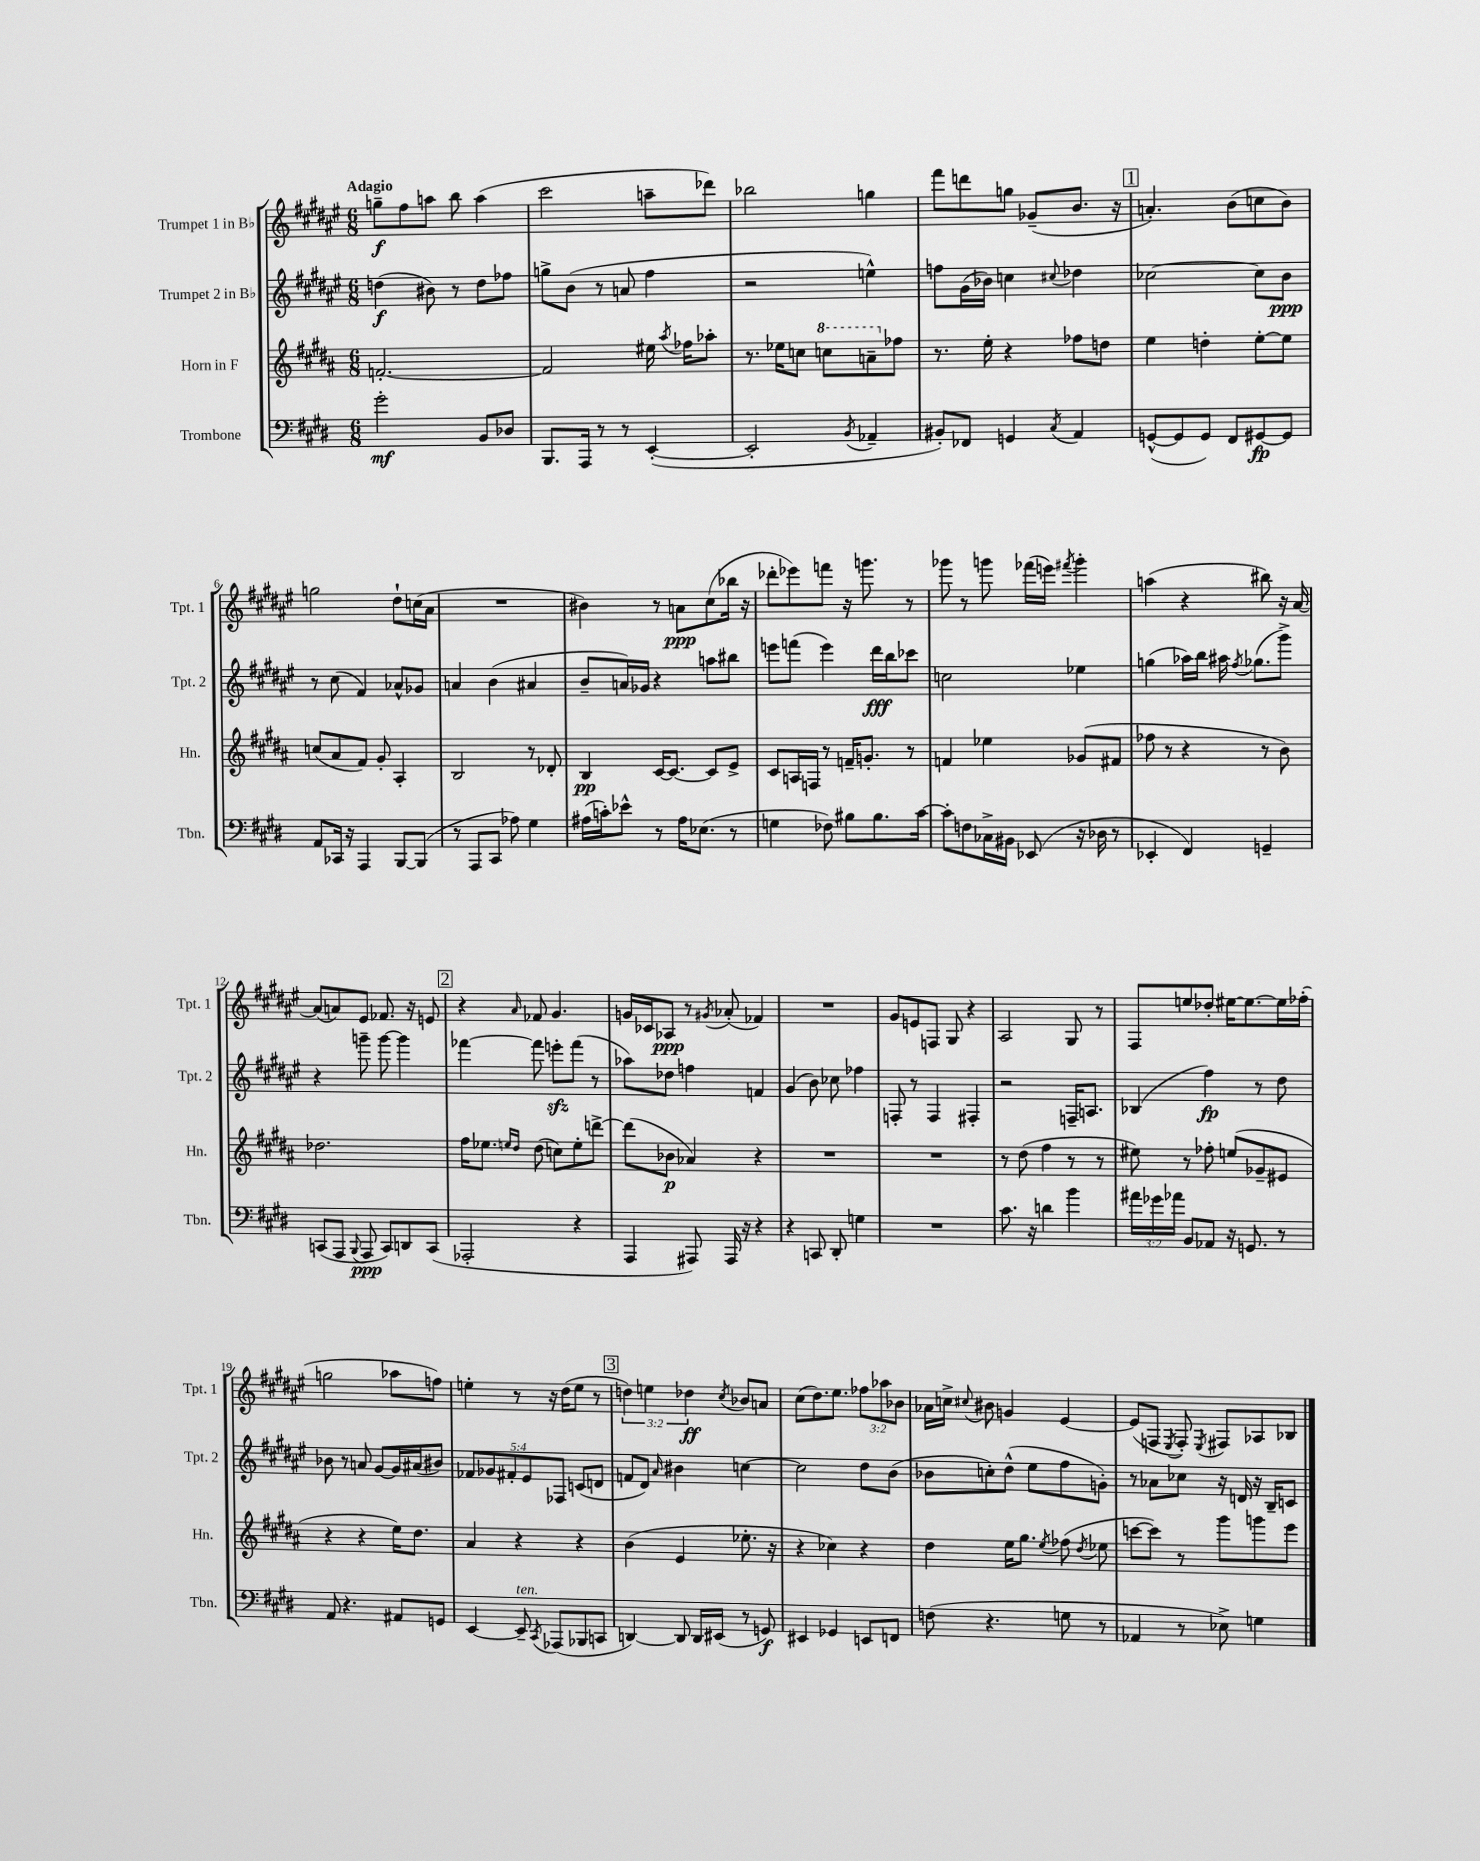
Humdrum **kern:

**kern	**dynam	**kern	**dynam	**kern	**dynam	**kern	**dynam
*part4	*part4	*part3	*part3	*part2	*part2	*part1	*part1
*staff4	*staff4	*staff3	*staff3	*staff2	*staff2	*staff1	*staff1
*I"Trombone	*	*I"Horn in F	*	*I"Trumpet 2 in B♭	*	*I"Trumpet 1 in B♭	*
*I'Tbn.	*	*I'Hn.	*	*I'Tpt. 2	*	*I'Tpt. 1	*
*clefF4	*	*clefG2	*	*clefG2	*	*clefG2	*
*k[f#c#g#d#]	*	*k[f#c#g#d#a#]	*	*k[f#c#g#d#a#e#]	*	*k[f#c#g#d#a#e#]	*
*M6/8	*	*M6/8	*	*M6/8	*	*M6/8	*
=1	=1	=1	=1	=1	=1	=1	=1
!	!	!	!	!	!	!LO:TX:a:B:t=Adagio	!
2g#'\	mf	[2.fn'/	.	(4ddn\	f	8ggn~\L	f
.	.	.	.	.	.	8ff#\	.
.	.	.	.	8b#X\)	.	8aan\J	.
.	.	.	.	8r	.	8bb\	.
8BB/L	.	.	.	8dd\L	.	(4aa\	.
8D-X/J	.	.	.	8ff-X\J	.	.	.
=2	=2	=2	=2	=2	=2	=2	=2
8.BBB/L	.	2f/]	.	8ggn^\L	.	2ccc#\	.
.	.	.	.	(8b\J	.	.	.
16AAA/Jk	.	.	.	.	.	.	.
8r	.	.	.	8r	.	.	.
8r	.	.	.	8an/	.	.	.
([4EE'/	.	16ee#X\	.	4ff#\	.	8aan~\L	.
.	.	8qaa#/	.	.	.	.	.
.	.	16ff-X\KL	.	.	.	.	.
.	.	8aa-X'\J	.	.	.	8ddd-X\J)	.
=3	=3	=3	=3	=3	=3	=3	=3
2EE'/]	.	8.r	.	2r	.	2bb-X\	.
.	.	16ee-X\KL	.	.	.	.	.
.	.	8ccn\J	.	.	.	.	.
*	*	*8va	*	*	*	*	*
.	.	8cccn\L	.	.	.	.	.
8qBB/	.	.	.	.	.	.	.
4AA-X~/	.	8aan~\	.	4een^^\)	.	4ggn\	.
*	*	*X8va	*	*	*	*	*
.	.	8ff-X\J	.	.	.	.	.
=4	=4	=4	=4	=4	=4	=4	=4
8BB#X'/L)	.	8.r	.	8ffn\L	.	8fff#\L	.
8FF-X/J	.	.	.	(16g#\L	.	8dddn\	.
.	.	16ee'\	.	16b-X\JJ)	.	.	.
4GGn/	.	4r	.	4ccn\	.	8ggn\J	.
.	.	.	.	.	.	(8g-X~/L	.
8qC#/	.	.	.	8qqcc#X/	.	.	.
4AA/	.	8ff-X\L	.	4dd-X\	.	8.b/J	.
.	.	8ddn\J	.	.	.	.	.
.	.	.	.	.	.	16r	.
!!LO:REH:place=s1:t=1
=5	=5	=5	=5	=5	=5	=5	=5
([8GGn^^/L	.	4ee\	.	[2cc-X\	.	4.an'/)	.
8GG/]	.	.	.	.	.	.	.
8GG/J)	.	4ddn'\	.	.	.	.	.
8FF#/L	.	.	.	.	.	(8b\L	.
[8GG#X/	fp	[8ee'\L	.	8cc-\L]	.	8ccn\	.
8GG#/J]	.	8ee\J]	.	8b\J	ppp	8b\J)	.
!!LO:LB:g=z
=6	=6	=6	=6	=6	=6	=6	=6
8AA/L	.	(8ccn/L	.	8r	.	2ggn\	.
16CC-X/Jk	.	8a#/	.	(8cc#\	.	.	.
16r	.	.	.	.	.	.	.
4AAA/	.	8f#/J)	.	4f#/)	.	.	.
.	.	8g#'/	.	.	.	.	.
[8BBB/L	.	4A#'/	.	8a-X^^/L	.	8dd#`\L	.
(8BBB/J]	.	.	.	8g-X/J	.	(16ccn\L	.
.	.	.	.	.	.	16a#\JJ	.
=7	=7	=7	=7	=7	=7	=7	=7
8r	.	2B/	.	4an/	.	2.r	.
8AAA/L	.	.	.	.	.	.	.
8CC#/J	.	.	.	(4b\	.	.	.
8A-X\)	.	.	.	.	.	.	.
4G#\	.	8r	.	4a#X/	.	.	.
.	.	8d-X'/	.	.	.	.	.
=8	=8	=8	=8	=8	=8	=8	=8
(16A#X\LL	.	4B/	pp	8b~/L	.	4b#X\)	.
16cn'\J)	.	.	.	.	.	.	.
8e-X^^\J	.	.	.	16an/L)	.	.	.
.	.	.	.	16g-X/JJ	.	.	.
8r	.	[16c#/KL	.	4r	.	8r	.
.	.	8.c#/J_	.	.	.	.	.
16A#\KL	.	.	.	.	.	8an\L	ppp
(8.E-X\J	.	.	.	.	.	.	.
.	.	8c#/L]	.	8aan\L	.	(8cc#\	.
8r	.	8e^/J	.	8bb#X\J	.	16bb-X\Jk	.
.	.	.	.	.	.	16r	.
=9	=9	=9	=9	=9	=9	=9	=9
4Gn\	.	8c#/L	.	8eeen\L	.	8ddd-X'\L	.
.	.	16An/L	.	(8fffn\J	.	8eee-X\)	.
.	.	16Fn/JJ	.	.	.	.	.
8F-X\)	.	8r	.	4eee\)	.	8fffn\J	.
8B#X\L	.	16fn~/KL	.	.	.	16r	.
.	.	8.gn'/J	.	.	.	8.gggn\	.
8.B#\	.	.	.	16ddd#\LL	fff	.	.
.	.	.	.	16bb\J	.	.	.
.	.	8r	.	8ccc-X\J	.	8r	.
[16c#\Jk	.	.	.	.	.	.	.
=10	=10	=10	=10	=10	=10	=10	=10
8c#'\L]	.	4fn/	.	2ccn\	.	8ggg-X\	.
8Fn\	.	.	.	.	.	8r	.
16C-X^\L	.	4ee-X\	.	.	.	8gggn\	.
16BB#X\JJ	.	.	.	.	.	.	.
(8EE-X/	.	.	.	.	.	(16fff-X\LL	.
.	.	.	.	.	.	16eeen\JJ)	.
.	.	.	.	.	.	8qfff#X/	.
16r	.	(8g-X/L	.	4ee-X\	.	4ggg'\	.
16D-X\	.	.	.	.	.	.	.
8r	.	8f#X/J	.	.	.	.	.
=11	=11	=11	=11	=11	=11	=11	=11
4EE-X'/	.	8ff-X\	.	(4ggn\	.	(4aan\	.
.	.	8r	.	.	.	.	.
4FF#/)	.	4r	.	16aa-X\LL)	.	4r	.
.	.	.	.	16bb\JJ	.	.	.
.	.	.	.	16aa#X\	.	.	.
.	.	.	.	8qff#/	.	.	.
.	.	.	.	(8.gg-X\L	.	.	.
4GGn~/	.	8r	.	.	.	8bb#X\)	.
.	.	8b\)	.	8ggg#^\J)	.	16r	.
.	.	.	.	.	.	[16a#/	.
!!LO:LB:g=z
=12	=12	=12	=12	=12	=12	=12	=12
(8CCn/L	.	2.dd-X\	.	4r	.	(8a#/L]	.
8AAA/J	.	.	.	.	.	8an/)	.
8qqBBB/	.	.	.	.	.	.	.
8AAA/	ppp	.	.	8gggn~\	.	8e#/J	.
8CC/L)	.	.	.	[8ggg\	.	8.f-X/	.
8DDn/	.	.	.	4ggg\]	.	.	.
.	.	.	.	.	.	16r	.
(8CC/J	.	.	.	.	.	8en/	.
!!LO:REH:place=s1:t=2
=13	=13	=13	=13	=13	=13	=13	=13
2AAA-X'/	.	16ff#\KL	.	[4fff-X\	.	4r	.
.	.	8.ee-X\J	.	.	.	.	.
.	.	16qqeen/LL	.	.	.	.	.
.	.	16qqdd#/JJ	.	.	.	16qqa#/	.
.	.	(8dd#\	.	8fff-\]	.	8f-X/	.
.	.	8ccn\L)	.	8eeenzz'\L	.	4.g#/	.
4r	.	8ee'\	.	(8fff-\J	.	.	.
.	.	[8dddn^\J	.	8r	.	.	.
=14	=14	=14	=14	=14	=14	=14	=14
4AAA/	.	(8ddd\L]	.	8aa-X\L)	.	16gn/LL	.
.	.	.	.	.	.	16c-X/J	.
.	.	8b-X\J	p	8dd-X\J	.	8A-X/J	ppp
8AAA#X/)	.	4a-X/)	.	4ffn\	.	8r	.
.	.	.	.	.	.	8qg#X/	.
16AAA#/	.	.	.	.	.	(8a-X'/	.
16r	.	.	.	.	.	.	.
4r	.	4r	.	4fn/	.	4f-X/)	.
=15	=15	=15	=15	=15	=15	=15	=15
4r	.	2.r	.	(4g#/	.	2.r	.
8CCn/	.	.	.	8b\)	.	.	.
8DD#'/	.	.	.	8cc-X\	.	.	.
4Gn\	.	.	.	4ff-X\	.	.	.
=16	=16	=16	=16	=16	=16	=16	=16
2.r	.	2.r	.	8Fn'/	.	8g#/L	.
.	.	.	.	8r	.	8en/	.
.	.	.	.	4F/	.	8Fn/J	.
.	.	.	.	.	.	8G#/	.
.	.	.	.	4F#X'/	.	4r	.
=17	=17	=17	=17	=17	=17	=17	=17
8.c#\	.	8r	.	2r	.	2A#/	.
.	.	(8dd#\	.	.	.	.	.
16r	.	.	.	.	.	.	.
4dn\	.	4ff#\	.	.	.	.	.
4b\	.	8r	.	16Fn~/KL	.	8G#/	.
.	.	.	.	8.An/J	.	.	.
.	.	8r	.	.	.	8r	.
=18	=18	=18	=18	=18	=18	=18	=18
24a#X\LL	.	8ee#X\)	.	(4B-X/	.	8F#/L	.
24g-X\	.	.	.	.	.	.	.
24a-X\JJ	.	.	.	.	.	.	.
8BB/L	.	8r	.	.	.	8een/	.
8AA-X/J	.	8ff-X'\	.	4ff#\)	fp	8dd-X'/J	.
16r	.	(8een/L	.	.	.	[16ee#X\KL	.
8.GGn/	.	.	.	.	.	8.ee#\_	.
.	.	8g-X~/	.	8r	.	.	.
8r	.	8e#X/J	.	8dd#\	.	16ee#\L]	.
.	.	.	.	.	.	(16ff-X'\JJ	.
!!LO:LB:g=z
=19	=19	=19	=19	=19	=19	=19	=19
8AA/	.	4r	.	8b-X\	.	2ggn\	.
4.r	.	.	.	8r	.	.	.
.	.	4r	.	8an/	.	.	.
.	.	.	.	[8g#/L	.	.	.
8AA#X/L	.	16ee\KL)	.	16g#/L]	.	8aa-X\L	.
.	.	8.dd#\J	.	(16a#X/J	.	.	.
8GGn/J	.	.	.	8b#X/J)	.	8ffn\J)	.
=20	=20	=20	=20	=20	=20	=20	=20
[4EE/	.	4a#/	.	10f-X/L	.	4een'\	.
.	.	.	.	10g-X/	.	.	.
.	.	.	.	10f#X'/	.	.	.
!LO:TX:a:i:t=ten.	!	!	!	!	!	!	!
8EE~/]	.	4r	.	.	.	8r	.
.	.	.	.	10e#/	.	.	.
8qCC#/	.	.	.	.	.	.	.
(8AAA-X/L	.	.	.	.	.	16r	.
.	.	.	.	10F-X/J	.	.	.
.	.	.	.	.	.	(16dd#\KL	.
8BBB-X/	.	4r	.	(8cn/L	.	8ee\J	.
8CCn/J	.	.	.	8dn/J	.	8r	.
!!LO:REH:place=s1:t=3
=21	=21	=21	=21	=21	=21	=21	=21
[4DDn/)	.	(4b\	.	8fn/L	.	6ddn\)	.
.	.	.	.	8d#/J)	.	.	.
.	.	.	.	.	.	6een\	.
.	.	.	.	16qqa#/	.	.	.
8DD/]	.	4e/	.	4b#X\	.	.	.
.	.	.	.	.	.	6dd-X\	ff
16DD/LL	.	.	.	.	.	.	.
(16EE#X/JJ	.	.	.	.	.	.	.
.	.	.	.	.	.	8qcc#/	.
8r	.	8.ee-X'\	.	[4ccn\	.	8b-X/L	.
8GGn/)	f	.	.	.	.	8an/J	.
.	.	16r	.	.	.	.	.
=22	=22	=22	=22	=22	=22	=22	=22
4EE#X/	.	4r	.	2cc\]	.	(8cc#\L	.
.	.	.	.	.	.	8.dd#\)	.
4GG-X/	.	4cc-X\)	.	.	.	.	.
.	.	.	.	.	.	8.ee#\J	.
8EEn/L	.	4r	.	8dd#\L	.	12ff-X\L	.
.	.	.	.	.	.	12aa-X\	.
8FFn/J	.	.	.	(8b\J	.	.	.
.	.	.	.	.	.	12b-X\J	.
=23	=23	=23	=23	=23	=23	=23	=23
(8Fn\	.	4dd#\	.	8b-X\L	.	16a-X\LL	.
.	.	.	.	.	.	16ccn^\JJ	.
.	.	.	.	.	.	8qqcc#X/	.
4.r	.	.	.	8ccn'\)	.	8b#X\	.
.	.	16ee\KL	.	(8dd#^^\J	.	4gn/	.
.	.	8.gg#\J	.	.	.	.	.
.	.	.	.	8ee#\L	.	.	.
.	.	8qee/	.	.	.	.	.
8Gn\	.	(8ff-X\	.	8ff#\	.	[4e#/	.
.	.	8qdd#/	.	.	.	.	.
8r	.	8ee-X\	.	8gn'\J)	.	.	.
=24	=24	=24	=24	=24	=24	=24	=24
4AA-X/	.	[8cccn\L	.	8r	.	(8e#/L]	.
.	.	8ccc\J])	.	8a-X\L	.	8Fn/J	.
.	.	.	.	.	.	8qE#/	.
8r	.	8r	.	8cc-X\J	.	8F'/)	.
.	.	.	.	.	.	8qE#/	.
8E-X^\)	.	8ggg#\L	.	16r	.	8F#X/L	.
.	.	.	.	16dn/	.	.	.
4Gn\	.	8gggn\	.	16r	.	8A-X/	.
.	.	.	.	16B~/KL	.	.	.
.	.	8eee\J	.	8cn/J	.	8B-X/J	.
==	==	==	==	==	==	==	==
*-	*-	*-	*-	*-	*-	*-	*-
